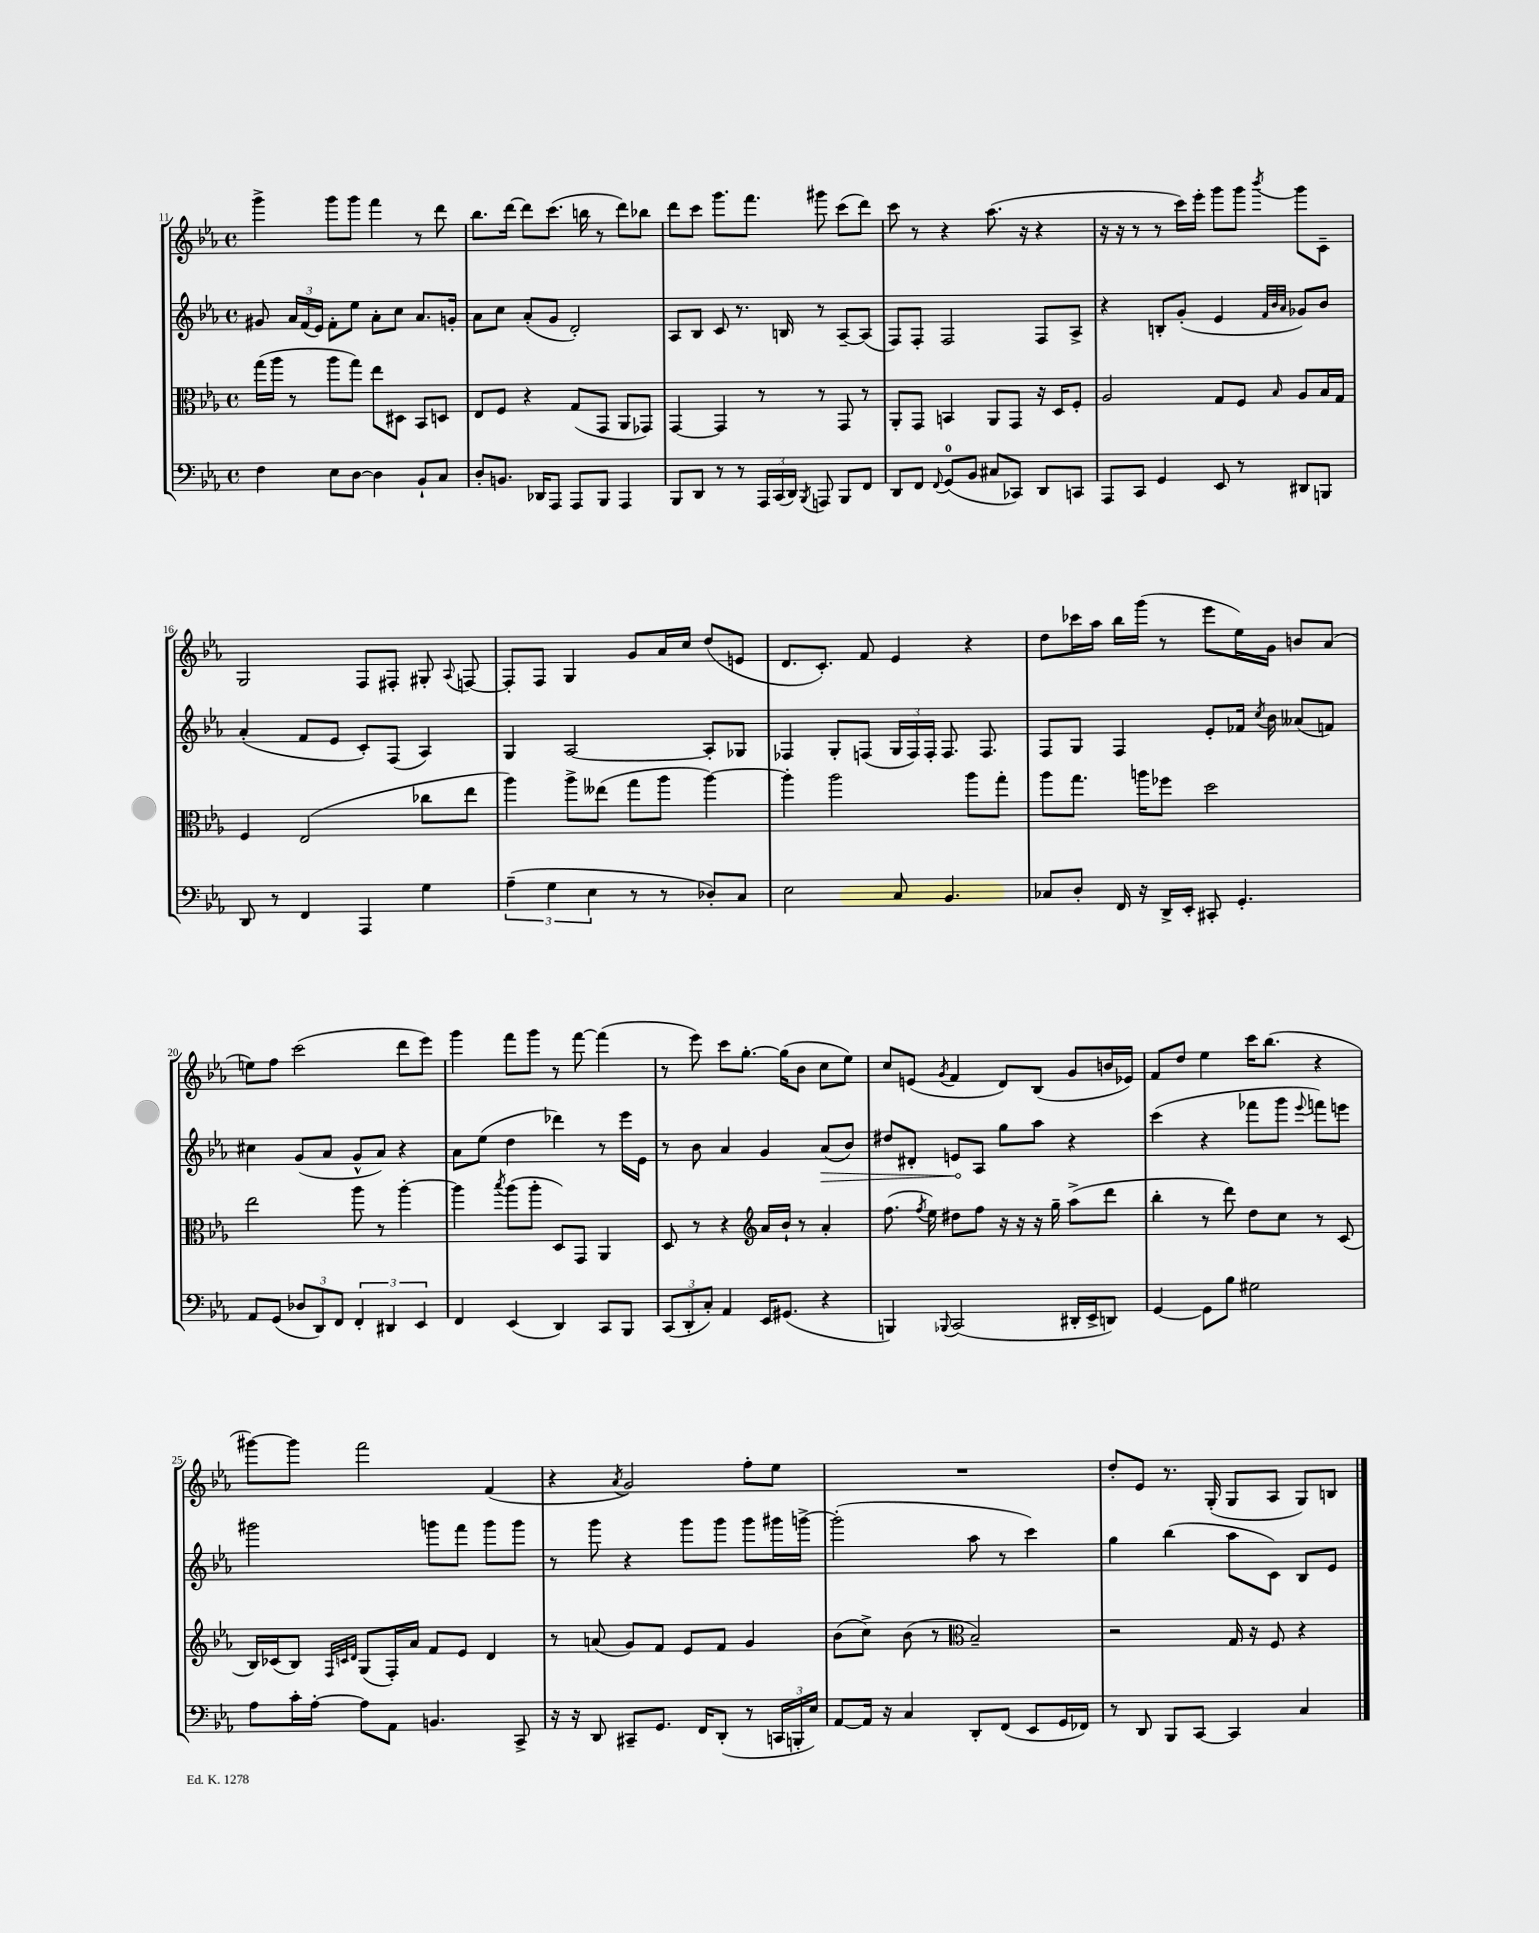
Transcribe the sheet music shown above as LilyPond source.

<<
\new StaffGroup <<
\new Staff = "s0" {
    \clef treble \key ees \major \defaultTimeSignature \time 4/4
    \autoBeamOff g'''4-> g'''8[ g'''8] f'''4 r8 d'''8 |
    bes''8.[ d'''16]~ d'''8[ c'''8.]( b''16 r8 d'''8[) bes''8] |
    d'''8[ c'''8] g'''8.[ f'''8.] gis'''8 c'''8[( d'''8]) |
    c'''8 r8 r4 aes''8.( r16 r4 |
    r16 r16 r8 r8 c'''16[) ees'''16]-. g'''8[ g'''8] \acciaccatura { bes'''8 } g'''8[ c'8]-- |
    g2 f8[ fis8]-. gis8-. \appoggiatura { aes8 } f8~ |
    f8[-. f8] g4 g'8[ aes'16 c''16] d''8[( e'8] |
    d'8.[ c'8.]-.) f'8 ees'4 r4 |
    d''8[ ces'''16 aes''16] bes''16[ g'''16]( r8 ees'''8[ ees''16) g'16] b'8[ aes'8]( |
    e''8[) f''8] c'''2( d'''8[ ees'''8]) |
    g'''4 f'''8[ g'''8] r8 f'''8~ f'''4( |
    r8 ees'''8) c'''8[ g''8.]~-. g''16[( bes'8] c''8[ ees''8]) |
    c''8[ e'8]( \acciaccatura { g'8 } f'4 d'8[) bes8]( g'8[ b'16 ees'16]) |
    f'8[ d''8] ees''4 c'''16[ bes''8.]( r4 |
    gis'''8[~) gis'''8] f'''2 f'4( |
    r4 \acciaccatura { aes'8 } g'2) f''8[-. ees''8] |
    R1 |
    d''8[-. ees'8] r8. g16-.( g8[ aes8] g8[) b8] \bar "|." |
}
\new Staff = "s1" {
    \clef treble \key ees \major \defaultTimeSignature \time 4/4
    \autoBeamOff gis'8 \tuplet 3/2 { aes'16[ f'16( ees'16]) } f'8[-. ees''8] aes'8[-. c''8] aes'8.[ g'16]-. |
    aes'8[ c''8] aes'8[-.( g'8] d'2-.) |
    aes8[ bes8] c'8 r8. b16 r8 aes8[~-- aes8]( |
    f8[) f8]-. f2 f8[ aes8]-> |
    r4 b8[-. g'8]-.( ees'4 \grace { f'32[ bes'32 aes'32] } ges'8[) bes'8] |
    aes'4-.( f'8[ ees'8] c'8[-.) f8]( aes4) |
    g4 aes2~ aes8[-. ges8] |
    fes4 g8[-. f8]( \tuplet 3/2 { g16[ f16) f16]-. } f8. f8. |
    f8[ g8] f4 ees'8[-. fes'16] \acciaccatura { c''8 } bes'16 aeses'8[( f'8]) |
    cis''4 g'8[( aes'8] g'8[-^ aes'8]) r4 |
    aes'8[ ees''8]( d''4 des'''4) r8 ees'''16[ ees'16] |
    r8 bes'8 aes'4 g'4 \once \override Hairpin.circled-tip = ##t aes'8[\>( bes'8]) |
    dis''8[ dis'8]-. e'8[\! aes8] g''8[ aes''8] r4 |
    c'''4( r4 fes'''8[ g'''8] \appoggiatura { ees'''8 } f'''8[) e'''8] |
    gis'''2 g'''8[ f'''8] g'''8[ g'''8] |
    r8 g'''8 r4 g'''8[ g'''8] g'''8[ gis'''16 g'''16]~-> |
    g'''2-.( aes''8 r8 c'''4) |
    g''4 bes''4( aes''8[ c'8]) bes8[ ees'8] \bar "|." |
}
\new Staff = "s2" {
    \clef alto \key ees \major \defaultTimeSignature \time 4/4
    \autoBeamOff g''16[( aes''16] r8 aes''8[ g''8]) ees''8[ dis8] bes,8[ d8] |
    ees8[ f8] r4 g8[( g,8] aes,8[ ges,8]) |
    g,4~ g,4 r8 r8 g,8 r8 |
    aes,8[-. g,8] b,4 aes,8[ g,8] r16 d16[ f8]-. |
    aes2 g8[ f8] \grace { bes16 } aes8[ bes16 g16] |
    f4 ees2( ces''8[ ees''8] |
    aes''4) aes''8[-> eeses''8]( g''8[ aes''8] aes''4~) |
    aes''4-. aes''2 aes''8[ g''8]-. |
    aes''8[ g''8.] a''16[ fes''8] d''2 |
    ees''2 aes''8 r8 aes''4~-. |
    aes''4 \acciaccatura { bes''8 } aes''8[( aes''8]-. d8[) g,8] aes,4 |
    d8 r8 r4 \clef treble aes'16[ bes'16]-! r8 aes'4-. |
    f''8.( \acciaccatura { f''8 } ees''16) dis''8[ f''8] r16 r16 r16 g''16-- aes''8[->( d'''8] |
    bes''4-. r8 d'''8) d''8[ c''8] r8 c'8( |
    bes16[) ces'16( bes8]) \grace { f32[ c'32 d'32] } g8[( f16-.) aes'16] f'8[ ees'8] d'4 |
    r8 a'8( g'8[) f'8] ees'8[ f'8] g'4 |
    bes'8[( c''8]->) bes'8( r8 \clef alto bes2--) |
    r2 g16 r16 f8 r4 \bar "|." |
}
\new Staff = "s3" {
    \clef bass \key ees \major \defaultTimeSignature \time 4/4
    \autoBeamOff f4 ees8[ d8]~ d4 bes,8[-! c8] |
    d8[-. b,8.] des,16[ aes,,8] aes,,8[ bes,,8] aes,,4 |
    bes,,8[ d,8] r8 r8 \tuplet 3/2 { aes,,16[ c,16( d,16]) } \acciaccatura { bes,,8 } a,,8 bes,,8[ f,8] |
    d,8[ f,8] \appoggiatura { f,8 } g,8[-0( bes,8] cis8[ ces,8]) d,8[ c,8] |
    aes,,8[ c,8] g,4 ees,8 r8 dis,8[ b,,8] |
    d,8 r8 f,4 aes,,4 g4 |
    \tuplet 3/2 { aes4--( g4 ees4 } r8 r8 des8[-.) c8] |
    ees2 c8 bes,4. |
    ces8[ d8]-. f,16 r16 d,16[-> ees,16]-. cis,8-. g,4.-. |
    aes,8[ g,8]( \tuplet 3/2 { des8[ d,8) f,8] } \tuplet 3/2 { f,4-. dis,4 ees,4 } |
    f,4 ees,4( d,4) c,8[ bes,,8] |
    \tuplet 3/2 { c,8[( d,8-. c8]-.) } aes,4 ees,16[ gis,8.]( r4 |
    b,,4) \appoggiatura { bes,,8 } c,2( dis,16[-. ees,16-> d,8]) |
    g,4~ g,8[ bes8] gis2 |
    aes8[ c'16-. aes16]~-. aes8[ aes,8] b,4. c,8-> |
    r16 r16 d,8 cis,8[-- g,8.] f,16[ d,8]-.( r8 \tuplet 3/2 { c,16[ b,,16-. ees16]) } |
    aes,8[~ aes,16] r16 c4 d,8[-. f,8]( ees,8[ g,16 fes,16]) |
    r8 d,8 bes,,8[ c,8]~ c,4 c4 \bar "|." |
}
>>
>>
\layout { \context { \Score currentBarNumber = #11 } }
